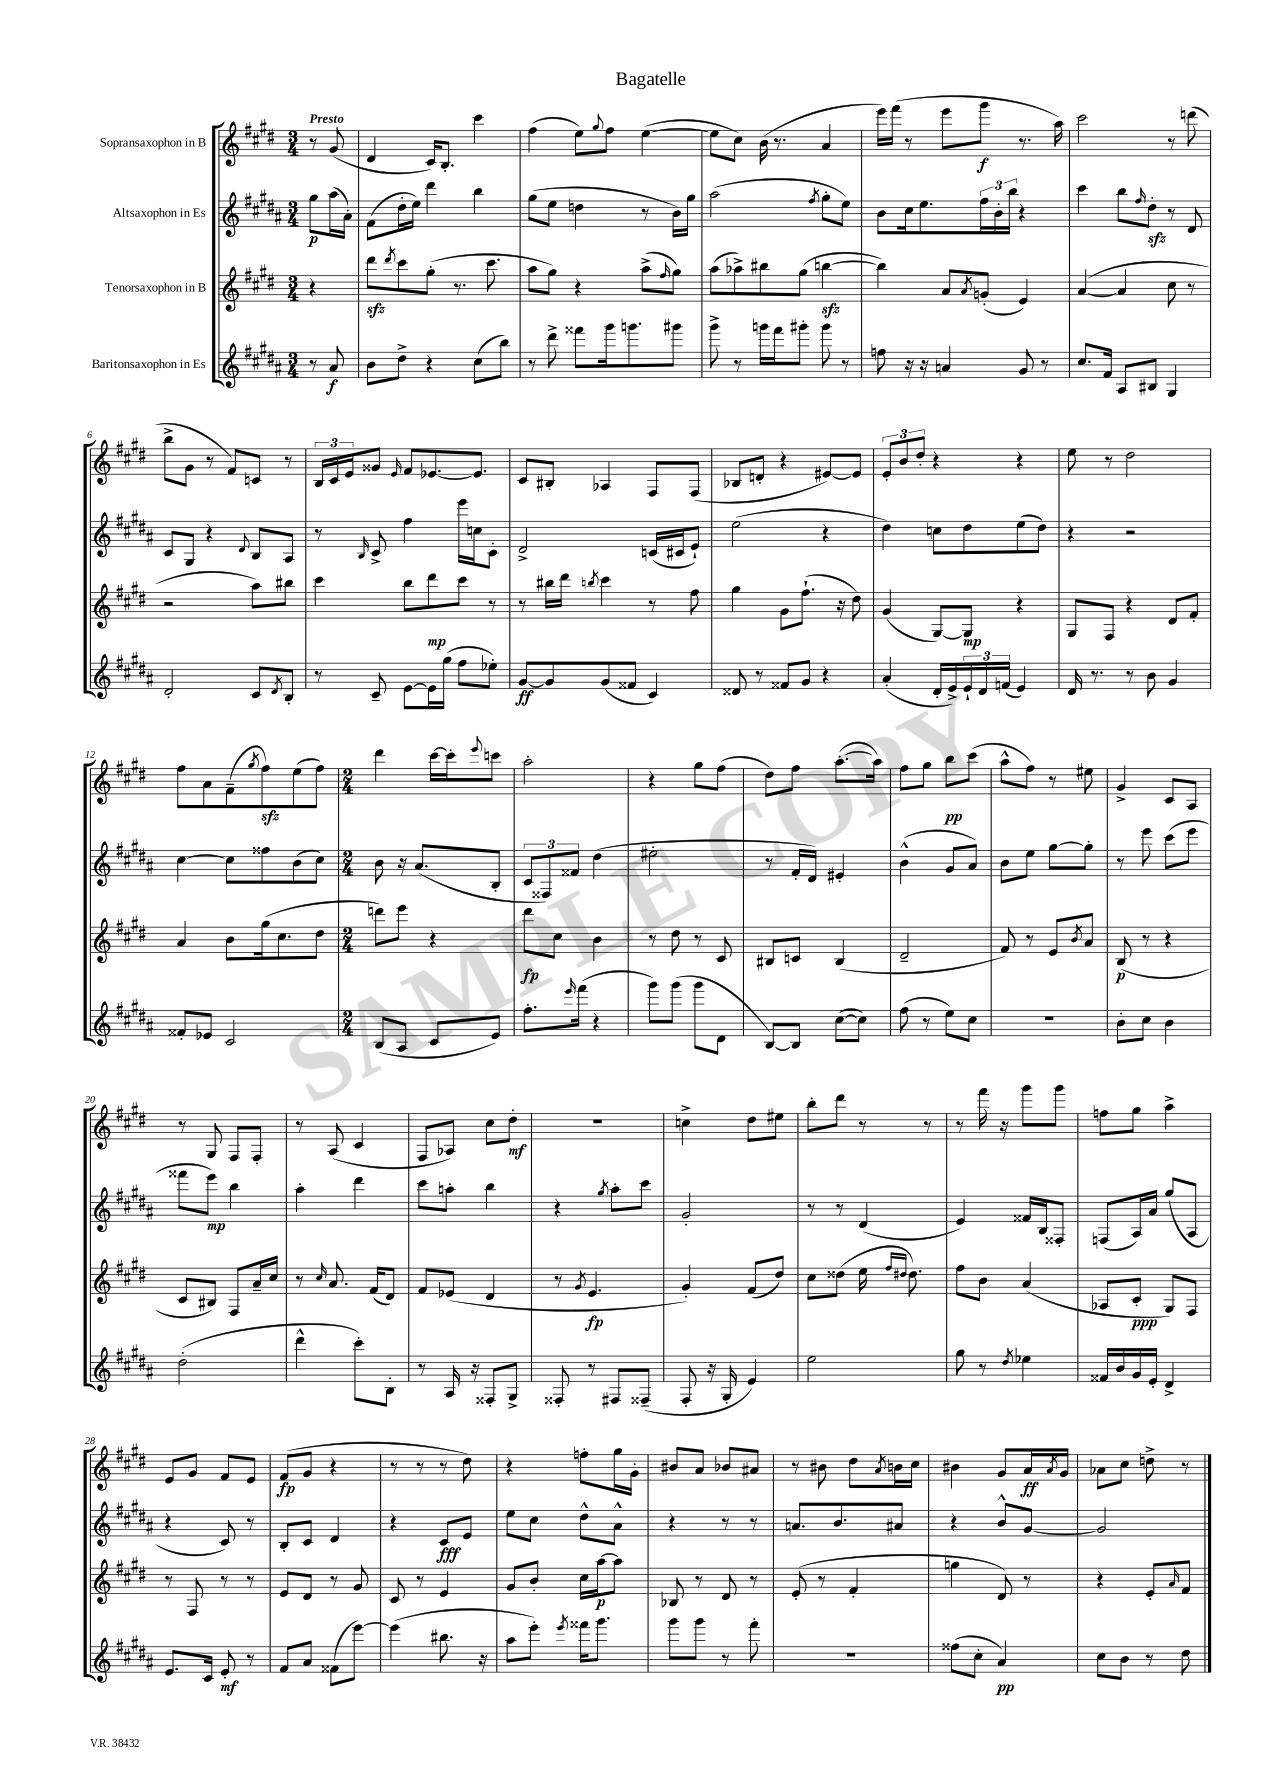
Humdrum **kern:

**kern	**dynam	**kern	**dynam	**kern	**dynam	**kern	**dynam
*part4	*part4	*part3	*part3	*part2	*part2	*part1	*part1
*staff4	*staff4	*staff3	*staff3	*staff2	*staff2	*staff1	*staff1
*I"Baritonsaxophon in Es	*	*I"Tenorsaxophon in B	*	*I"Altsaxophon in Es	*	*I"Sopransaxophon in B	*
*clefG2	*	*clefG2	*	*clefG2	*	*clefG2	*
*k[f#c#g#d#a#]	*	*k[f#c#g#d#]	*	*k[f#c#g#d#a#]	*	*k[f#c#g#d#]	*
*M3/4	*	*M3/4	*	*M3/4	*	*M3/4	*
=	=	=	=	=	=	=	=
!	!	!	!	!	!	!LO:TX:a:B:t=Presto	!
8r	.	4r	.	8gg#\L	p	8r	.
8a#/	f	.	.	(16aa#\L	.	(8g#/	.
.	.	.	.	16a#'\JJ)	.	.	.
=1	=1	=1	=1	=1	=1	=1	=1
8b\L	.	8ddd#zz\L	.	(8f#\L	.	4d#/	.
.	.	8qddd#/	.	.	.	.	.
8dd#^\J	.	8ccc#\	.	16dd#'\L	.	.	.
.	.	.	.	16ee\JJ)	.	.	.
4r	.	(8gg#'\J	.	4ddd#\	.	16c#/KL)	.
.	.	.	.	.	.	8.B'/J	.
.	.	8.r	.	.	.	.	.
(8cc#\L	.	.	.	4bb\	.	4ccc#\	.
.	.	8.ccc#\	.	.	.	.	.
8bb\J)	.	.	.	.	.	.	.
=2	=2	=2	=2	=2	=2	=2	=2
8r	.	8aa\L	.	(8gg#\L	.	(4ff#\	.
8ddd#^\	.	8gg#\J)	.	8ee\J	.	.	.
8fff##X\L	.	4r	.	4ddn\	.	8ee\L)	.
.	.	.	.	.	.	8qqgg#/	.
16ggg#\k	.	.	.	.	.	8ff#\J	.
8.gggn\	.	.	.	.	.	.	.
.	.	(8aa^\L	.	8r	.	([4ee\	.
.	.	16qqff#/	.	.	.	.	.
8ggg#X\J	.	8gg#\J)	.	16b\LL)	.	.	.
.	.	.	.	16gg#\JJ	.	.	.
=3	=3	=3	=3	=3	=3	=3	=3
8ggg#^\	.	(8aa\L	.	(2aa#\	.	8ee\L]	.
8r	.	8aa-X^\)	.	.	.	8cc#\J)	.
16gggn\LL	.	8bb#X\	.	.	.	(16b\	.
16fff#\J	.	.	.	.	.	8.r	.
8ggg#X'\J	.	(8gg#\J	.	.	.	.	.
.	.	.	.	8qff#/	.	.	.
8ggg#\	.	[4bbnzz\	.	8gg#'\L	.	4a/	.
8r	.	.	.	8ee\J)	.	.	.
=4	=4	=4	=4	=4	=4	=4	=4
8ffn\	.	4bb\])	.	8b\L	.	16eee\LL)	.
.	.	.	.	.	.	(16fff#\JJ	.
16r	.	.	.	16cc#\k	.	8r	.
16r	.	.	.	8.ee\	.	.	.
4an/	.	8a/L	.	.	.	8eee\L	.
.	.	8qa/	.	.	.	.	.
.	.	(8gn'/J	.	24ff#\L	.	8ggg#\J	f
.	.	.	.	24b'\	.	.	.
.	.	.	.	24bb\JJ	.	.	.
8g#/	.	4e/)	.	4r	.	8.r	.
8r	.	.	.	.	.	.	.
.	.	.	.	.	.	16aa\)	.
=5	=5	=5	=5	=5	=5	=5	=5
8.cc#/L	.	([4a/	.	4ccc#\	.	2ccc#\	.
16f#/Jk	.	.	.	.	.	.	.
8A#/L	.	4a/]	.	8bb\L	.	.	.
.	.	.	.	16qqff#/	.	.	.
8B#X/J	.	.	.	8dd#zz'\J	.	.	.
4G#/	.	8cc#\	.	8r	.	8r	.
.	.	8r	.	8d#/	.	(8dddn\	.
!!LO:LB:g=z
=6	=6	=6	=6	=6	=6	=6	=6
2d#'/	.	2r	.	8c#/L	.	8bb^\L	.
.	.	.	.	8G#/J	.	8g#\J	.
.	.	.	.	4r	.	8r	.
.	.	.	.	.	.	8f#/L)	.
.	.	.	.	8qqd#/	.	.	.
8c#/L	.	8aa\L)	.	8B/L	.	8cn/J	.
8qd#/	.	.	.	.	.	.	.
8B'/J	.	8bb#X\J	.	8A#/J	.	8r	.
=7	=7	=7	=7	=7	=7	=7	=7
8r	.	4ccc#\	.	8r	.	24B/LL	.
.	.	.	.	.	.	24c#/	.
.	.	.	.	.	.	24e/J	.
.	.	.	.	16qqB/	.	.	.
8c#~/	.	.	.	8c#^/	.	8g##X/J	.
.	.	.	.	.	.	16qqe/	.
[8e\L	.	8bb\L	.	4ff#\	.	8f#/L	.
16e\L]	.	8ddd#\	mp	.	.	[8.e-X/	.
(16gg#\JJ	.	.	.	.	.	.	.
8ff#\L	.	8ccc#\J	.	16eee\LL	.	.	.
.	.	.	.	16ccn\J	.	8.e-/J]	.
8ee-X'\J)	.	8r	.	8c#'\J	.	.	.
=8	=8	=8	=8	=8	=8	=8	=8
[8g#/L	ff	8r	.	2d#^/	.	8c#/L	.
8g#/]	.	16bb#X\LL	.	.	.	8B#X'/J	.
.	.	16ddd#\JJ	.	.	.	.	.
.	.	8qbbn/	.	.	.	.	.
(8g#/	.	4ccc#\	.	.	.	4A-X/	.
8f##X/J	.	.	.	.	.	.	.
4c#/)	.	8r	.	(16cn/LL	.	8F#/L	.
.	.	.	.	16c#X/J	.	.	.
.	.	8ff#\	.	8e`/J)	.	(8F#/J	.
=9	=9	=9	=9	=9	=9	=9	=9
8d##X/	.	4gg#\	.	(2ee\	.	8B-X/L	.
8r	.	.	.	.	.	8dn'/J	.
8f##X/L	.	8g#\L	.	.	.	4r	.
8g#/J	.	(8.ff#`\J	.	.	.	.	.
4r	.	.	.	4r	.	[8e#X/L)	.
.	.	16r	.	.	.	.	.
.	.	8dd#\)	.	.	.	8e#/J]	.
=10	=10	=10	=10	=10	=10	=10	=10
(4a#'/	.	(4g#/	.	4dd#\)	.	12e'/L	.
.	.	.	.	.	.	12b/	.
.	.	.	.	.	.	12dd#'/J	.
16d#'/LL	.	[8G#/L)	.	8ccn\L	.	4r	.
16e^/)	.	.	.	.	.	.	.
24e`/	.	8G#/J]	mp	8dd#\	.	.	.
24d#/	.	.	.	.	.	.	.
(24fn/JJ	.	.	.	.	.	.	.
4e/)	.	4r	.	(8ee\	.	4r	.
.	.	.	.	8dd#\J)	.	.	.
=11	=11	=11	=11	=11	=11	=11	=11
16d#/	.	8G#/L	.	4r	.	8ee\	.
8.r	.	.	.	.	.	.	.
.	.	8F#/J	.	.	.	8r	.
8r	.	4r	.	2r	.	2dd#\	.
8b\	.	.	.	.	.	.	.
4g#/	.	8d#/L	.	.	.	.	.
.	.	8f#'/J	.	.	.	.	.
!!LO:LB:g=z
=12	=12	=12	=12	=12	=12	=12	=12
8f##X'/L	.	4a/	.	[4cc#\	.	8ff#\L	.
8e-X/J	.	.	.	.	.	8a\	.
2c#/	.	8b\L	.	8cc#\L]	.	(8f#~\	.
.	.	.	.	.	.	8qgg#/	.
.	.	(16gg#\k	.	8ff##X\	.	8ff#zz\)	.
.	.	8.cc#\	.	.	.	.	.
.	.	.	.	(8b\	.	(8ee\	.
.	.	8dd#\J	.	8cc#\J)	.	8ff#\J)	.
=13	=13	=13	=13	=13	=13	=13	=13
*M2/4	*	*M2/4	*	*M2/4	*	*M2/4	*
(8B/L	.	8dddn\L)	.	8b\	.	4ddd#\	.
8A#/J	.	8eee\J	.	16r	.	.	.
.	.	.	.	(8.a#/L	.	.	.
8c#/L	.	4r	.	.	.	[16ccc#\LL	.
.	.	.	.	.	.	16ccc#'\J]	.
.	.	.	.	.	.	8qqeee/	.
8e/J)	.	.	.	8B'/J	.	8cccn\J	.
=14	=14	=14	=14	=14	=14	=14	=14
8.ff#'\L	.	8ddd#\L	fp	12c#/L	.	2aa'\	.
.	.	.	.	12F##X/)	.	.	.
.	.	8cc#\J	.	.	.	.	.
.	.	.	.	12f##X/J	.	.	.
16qqeee/	.	.	.	.	.	.	.
(16fff#\Jk	.	.	.	.	.	.	.
4r	.	4b\	.	(4dd#\	.	.	.
=15	=15	=15	=15	=15	=15	=15	=15
8ggg#\L)	.	8r	.	2ee#X'\	.	4r	.
(8ggg#\J	.	8dd#\	.	.	.	.	.
8ggg#\L	.	8r	.	.	.	8gg#\L	.
8d#\J	.	8c#/	.	.	.	(8ff#\J	.
=16	=16	=16	=16	=16	=16	=16	=16
[8B/L)	.	8B#X/L	.	8r	.	8dd#\L)	.
8B/J]	.	8cn/J	.	16f#'/LL	.	8ff#\J	.
.	.	.	.	16d#/JJ)	.	.	.
([8cc#\L	.	(4B#/	.	4e#X'/	.	([8.aa'\L	.
8cc#\J])	.	.	.	.	.	.	.
.	.	.	.	.	.	16aa\Jk])	.
=17	=17	=17	=17	=17	=17	=17	=17
(8ff#\	.	2d#~/	.	(4b^^\	.	8ff#\L	.
8r	.	.	.	.	.	8gg#\J	.
8ee\L)	.	.	.	8g#/L	.	8bb\L	pp
8cc#\J	.	.	.	8a#/J)	.	(8ccc#\J	.
=18	=18	=18	=18	=18	=18	=18	=18
2r	.	8f#/)	.	8b\L	.	8aa^^\L	.
.	.	8r	.	8ee\J	.	8ff#\J)	.
.	.	8e/L	.	[8gg#\L	.	8r	.
.	.	8qb/	.	.	.	.	.
.	.	8a/J	.	8gg#'\J]	.	8ee#X\	.
=19	=19	=19	=19	=19	=19	=19	=19
8b'\L	.	(8B/	p	8r	.	4g#^/	.
8cc#\J	.	8r	.	8eee\	.	.	.
4b\	.	4r	.	(8ccc#\L	.	8c#/L	.
.	.	.	.	8eee\J	.	8A/J	.
!!LO:LB:g=z
=20	=20	=20	=20	=20	=20	=20	=20
(2dd#'\	.	8c#/L	.	8fff##X\L	.	8r	.
.	.	8B#X/J)	.	8eee\J)	mp	8G#/	.
.	.	8F#/L	.	4bb\	.	8F#/L	.
.	.	16a~/L	.	.	.	8F#'/J	.
.	.	16cc#/JJ	.	.	.	.	.
=21	=21	=21	=21	=21	=21	=21	=21
4ddd#^^\	.	8r	.	4aa#'\	.	8r	.
.	.	16qqcc#/	.	.	.	.	.
.	.	8.a/	.	.	.	(8A/	.
8ccc#'\L)	.	.	.	4ddd#\	.	4c#/	.
.	.	(16f#/KL	.	.	.	.	.
8B'\J	.	8d#/J)	.	.	.	.	.
=22	=22	=22	=22	=22	=22	=22	=22
8r	.	8f#/L	.	8ccc#\L	.	8F#/L	.
16A#/	.	(8e-X/J	.	8aan'\J	.	8A-X/J)	.
16r	.	.	.	.	.	.	.
8F##X'/L	.	4d#/	.	4bb\	.	8cc#\L	.
8G#^/J	.	.	.	.	.	8dd#'\J	mf
=23	=23	=23	=23	=23	=23	=23	=23
8F##X'/	.	8r	.	4r	.	2r	.
.	.	8qg#/	.	.	.	.	.
8r	.	4.e/	fp	.	.	.	.
.	.	.	.	8qgg#/	.	.	.
8F#X/L	.	.	.	8aa#'\L	.	.	.
(8F##X~/J	.	.	.	8ccc#\J	.	.	.
=24	=24	=24	=24	=24	=24	=24	=24
8F#'/	.	4g#'/)	.	2g#'/	.	4ccn^\	.
16r	.	.	.	.	.	.	.
16G#'/	.	.	.	.	.	.	.
4e/)	.	(8f#/L	.	.	.	8dd#\L	.
.	.	8dd#/J)	.	.	.	8ee#X\J	.
=25	=25	=25	=25	=25	=25	=25	=25
2ee\	.	8cc#\L	.	8r	.	8bb'\L	.
.	.	(8dd##X\J	.	8r	.	8ddd#\J	.
.	.	16ee\	.	(4d#/	.	8r	.
.	.	16qqff#/LL	.	.	.	.	.
.	.	16qqdd#X/JJ	.	.	.	.	.
.	.	8.dd#\)	.	.	.	.	.
.	.	.	.	.	.	8r	.
=26	=26	=26	=26	=26	=26	=26	=26
8gg#\	.	8ff#\L	.	4e/)	.	8r	.
8r	.	8b\J	.	.	.	16fff#\	.
.	.	.	.	.	.	16r	.
8qdd#/	.	.	.	.	.	.	.
4ee-X\	.	(4a/	.	16f##X/LL	.	8ggg#\L	.
.	.	.	.	16B/J	.	.	.
.	.	.	.	8F##X'/J	.	8ggg#\J	.
=27	=27	=27	=27	=27	=27	=27	=27
16f##X/LL	.	8A-X/L	.	(8Fn/L	.	8ffn\L	.
16b/	.	.	.	.	.	.	.
16g#/	.	8c#'/J	ppp	16A#/L)	.	8gg#\J	.
16e'/JJ	.	.	.	16a#/JJ	.	.	.
4d#^/	.	8G#/L)	.	(8gg#/L	.	4aa^\	.
.	.	8F#/J	.	8A#/J	.	.	.
!!LO:LB:g=z
=28	=28	=28	=28	=28	=28	=28	=28
8.e/L	.	8r	.	4r	.	8e/L	.
.	.	8F#/	.	.	.	8g#/J	.
16c#/Jk	.	.	.	.	.	.	.
8e'/	mf	8r	.	8c#/)	.	8f#/L	.
8r	.	8r	.	8r	.	8e/J	.
=29	=29	=29	=29	=29	=29	=29	=29
8f#/L	.	8e/L	.	8B'/L	.	(8f#/L	fp
8a#/J	.	8d#/J	.	8c#/J	.	8g#/J	.
(8f##X\L	.	8r	.	4d#/	.	4r	.
[8eee\J)	.	8g#/	.	.	.	.	.
=30	=30	=30	=30	=30	=30	=30	=30
(4eee\]	.	8c#/	.	4r	.	8r	.
.	.	8r	.	.	.	8r	.
8.bb#X\	.	4e/	.	8c#/L	fff	8r	.
.	.	.	.	8e/J	.	8dd#\)	.
16r	.	.	.	.	.	.	.
=31	=31	=31	=31	=31	=31	=31	=31
8aa#\L	.	8g#/L	.	8ee\L	.	4r	.
8eee'\J)	.	8b'/J	.	8cc#\J	.	.	.
8qeee/	.	.	.	.	.	.	.
16fff##X\KL	.	16cc#\LL	.	8dd#^^\L	.	8ffn'\L	.
8.ggg#\J	.	[16aa\J	p	.	.	.	.
.	.	8aa\J]	.	8a#^^\J	.	16gg#\L	.
.	.	.	.	.	.	16g#'\JJ	.
=32	=32	=32	=32	=32	=32	=32	=32
8ggg#\L	.	8B-X/	.	4r	.	8b#X/L	.
8ggg#\J	.	8r	.	.	.	8a/J	.
8r	.	8d#/	.	8r	.	8b-X/L	.
8fff#'\	.	8r	.	8r	.	8a#X/J	.
=33	=33	=33	=33	=33	=33	=33	=33
2r	.	(8e'/	.	8.an/L	.	8r	.
.	.	8r	.	.	.	8b#X\	.
.	.	.	.	8.b/	.	.	.
.	.	4f#'/	.	.	.	8dd#\L	.
.	.	.	.	.	.	8qa/	.
.	.	.	.	8a#X/J	.	16bn\L	.
.	.	.	.	.	.	16cc#\JJ	.
=34	=34	=34	=34	=34	=34	=34	=34
(8ff##X\L	.	4ggn\	.	4r	.	4b#X\	.
8cc#'\J	.	.	.	.	.	.	.
4a#/)	pp	8d#/)	.	8b^^/L	.	8g#/L	.
.	.	8r	.	[8g#/J	.	16a/L	ff
.	.	.	.	.	.	8qa/	.
.	.	.	.	.	.	16g#/JJ	.
=35	=35	=35	=35	=35	=35	=35	=35
8cc#\L	.	4r	.	2g#/]	.	8a-X\L	.
8b\J	.	.	.	.	.	8cc#\J	.
8r	.	8e'/L	.	.	.	8ddn^\	.
.	.	16qqa/	.	.	.	.	.
8dd#\	.	8f#/J	.	.	.	8r	.
==	==	==	==	==	==	==	==
*-	*-	*-	*-	*-	*-	*-	*-
